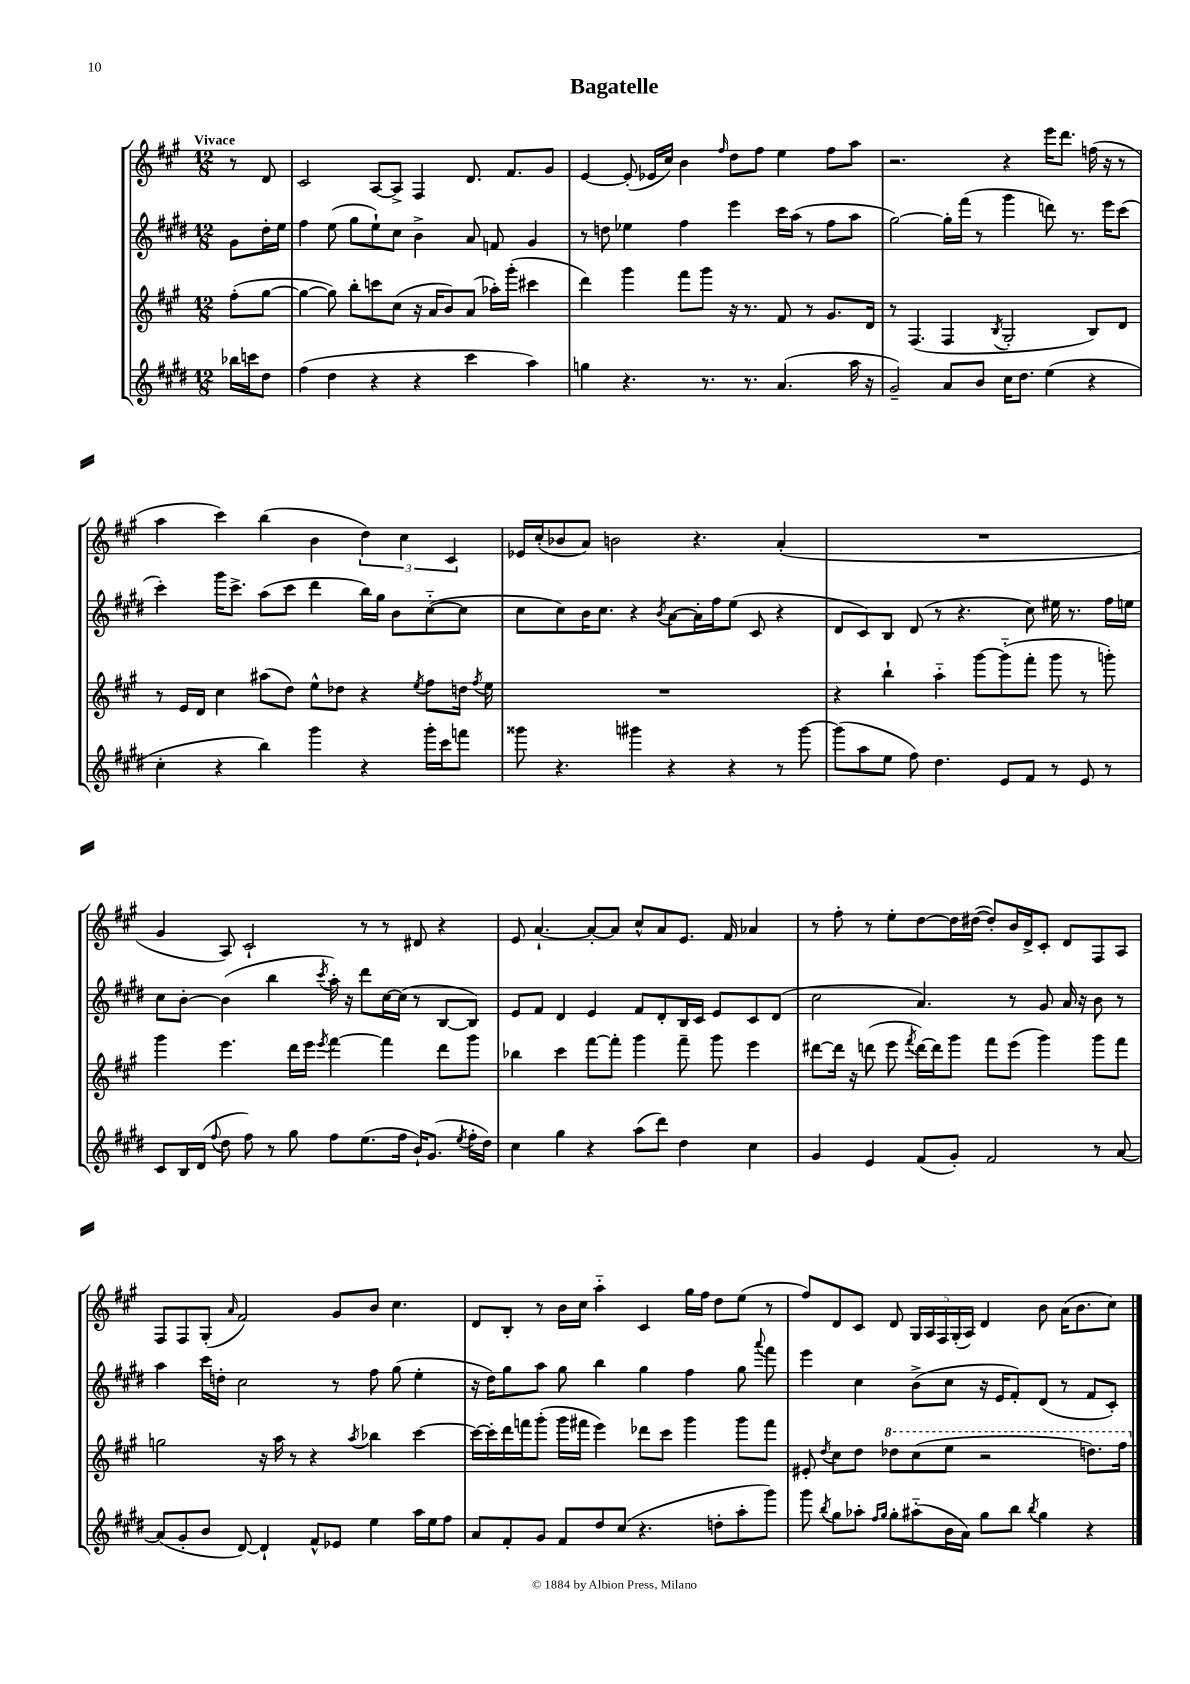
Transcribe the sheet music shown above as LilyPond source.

\header { title = "Bagatelle" }
<<
\new StaffGroup <<
\new Staff = "s0" {
    \clef treble \key a \major \numericTimeSignature \time 12/8 \partial 4 \tempo "Vivace"
    \autoBeamOff r8 d'8 |
    cis'2 a8[~ a8]-> fis4 d'8. fis'8.[ gis'8] |
    e'4~ e'8-.( ees'16[ cis''16]) b'4 \grace { fis''16 } d''8[ fis''8] e''4 fis''8[ a''8] |
    r2. r4 e'''16[ d'''8.] f''16( r16 r8 |
    a''4 cis'''4) b''4( b'4 \tuplet 3/2 { d''4) cis''4 cis'4 } |
    ees'16[ cis''16-.( bes'8 a'8]) b'2 r4. a'4-.( |
    R1. |
    gis'4 a8) cis'2-! r8 r8 dis'8 r4 |
    e'8 a'4.~-! a'8[~-. a'8] cis''8[-^ a'8 e'8.] fis'16 aes'4 |
    r8 fis''8-. r8 e''8[-. d''8~ d''16 dis''16]~( dis''8[-.) b'16 d'16-> cis'8]-. d'8[ fis8 a8] |
    fis8[ fis8 gis8]-.( \grace { a'16 } fis'2) gis'8[ b'8] cis''4. |
    d'8[ b8]-. r8 b'16[ cis''16] a''4-_ cis'4 gis''16[ fis''16] d''8[ e''8]( r8 |
    fis''8[) d'8 cis'8] d'8 \tuplet 5/4 { gis16[ a16 fis16 gis16-.( a16]) } d'4 b'8 a'16[( b'8. cis''8]) \bar "|." |
}
\new Staff = "s1" {
    \clef treble \key e \major \numericTimeSignature \time 12/8 \partial 4
    \autoBeamOff gis'8[ dis''16-. e''16] |
    fis''4 e''8( gis''8[ e''8-!) cis''8] b'4-> a'8 f'8 gis'4 |
    r8 d''8 ees''4 fis''4 e'''4 cis'''16[ a''16]( r8 fis''8[ a''8] |
    gis''2~) gis''16[-. fis'''16]( r8 gis'''4 d'''8) r8. e'''16[ cis'''8]( |
    cis'''4-.) gis'''16[ cis'''8.]-> a''8[( cis'''8] dis'''4 b''16[) gis''16] b'8[ cis''8~-_( cis''8] |
    cis''8[ cis''8) b'16 cis''8.] r4 \acciaccatura { b'8 } a'8[~ a'16-. fis''16 e''8]( cis'8 r4 |
    dis'8[ cis'8) b8] dis'8( r8 r4. cis''8) eis''16 r8. fis''16[ e''16] |
    cis''8[ b'8]~-. b'4( b''4 \acciaccatura { cis'''8 } a''16-.) r16 dis'''8[ cis''16~ cis''16]( r8 b8[~ b8]) |
    e'8[ fis'8] dis'4 e'4 fis'8[ dis'8-. b16 cis'16] e'8[ cis'8 dis'8]( |
    cis''2 a'4.) r8 gis'8 a'16 r16 b'8 r8 |
    a''4 cis'''16[ d''16]-. cis''2 r8 fis''8 gis''8( e''4-. |
    r16 dis''16[) gis''8 a''8] gis''8 b''4 gis''4 fis''4 gis''8 \appoggiatura { a'''8 } fis'''8 |
    e'''4 cis''4 b'8[->( cis''8] r16 e'16[ fis'8-.) dis'8]( r8 fis'8[ cis'8]-.) \bar "|." |
}
\new Staff = "s2" {
    \clef treble \key a \major \numericTimeSignature \time 12/8 \partial 4
    \autoBeamOff fis''8[-.( gis''8]~ |
    gis''4~ gis''8) b''8[-. c'''8 cis''8]( r16 a'16[ b'8) a'8]( aes''16[-.) gis'''16]-.( cis'''4 |
    d'''4) gis'''4 fis'''8[ gis'''8] r16 r8. fis'8 r8 gis'8.[ d'16] |
    r8 fis4.( fis4 \acciaccatura { b8 } gis2-. b8[) d'8] |
    r8 e'16[ d'16] cis''4 ais''8[( d''8]) e''8[-^ des''8] r4 \acciaccatura { e''8 } fis''8[ d''16] \acciaccatura { fis''8 } e''16 |
    R1. |
    r4 b''4-! a''4-_ gis'''8[~ gis'''8-_( fis'''8]-. gis'''8 r8 g'''8-.) |
    gis'''4 e'''4. d'''16[ e'''16] \acciaccatura { e'''8 } fis'''4~ fis'''4 d'''8[ gis'''8] |
    bes''4 cis'''4 fis'''8[~ fis'''8]-. gis'''4 fis'''8-- gis'''8 e'''4 |
    dis'''8[~ dis'''16] r16 d'''8( e'''8 \acciaccatura { fis'''8 } d'''16[~) d'''16 gis'''8] fis'''8[ e'''8]( gis'''4) gis'''8[ fis'''8] |
    g''2 r16 a''16 r8 r4 \acciaccatura { a''8 } bes''4 cis'''4~ |
    cis'''16[~ cis'''16-. d'''16 f'''16 gis'''8]-.( gis'''16[ fis'''16] e'''4) des'''8[ cis'''8] gis'''4 gis'''8[ fis'''8] |
    eis'8-. \acciaccatura { d''8 } cis''8[ d''8] \ottava #1 des'''8[ cis'''8( e'''8] r2 d'''8.[) fis'''16] \ottava #0 \bar "|." |
}
\new Staff = "s3" {
    \clef treble \key e \major \numericTimeSignature \time 12/8 \partial 4
    \autoBeamOff bes''16[ c'''16 dis''8] |
    fis''4( dis''4 r4 r4 cis'''4 a''4) |
    g''4 r4. r8. r8. a'4.( a''16 r16 |
    gis'2--) a'8[ b'8] cis''16[ dis''8.] e''4( r4 |
    cis''4-. r4 b''4) gis'''4 r4 gis'''16[-. cis'''16 f'''8] |
    gisis'''8 r4. gis'''4 r4 r4 r8 gis'''8~ |
    gis'''8[( a''8 e''8] fis''8) dis''4. e'8[ fis'8] r8 e'8 r8 |
    cis'8[ b16 dis'16]( \appoggiatura { fis''8 } dis''8 fis''8) r8 gis''8 fis''8[ e''8.( fis''16] b'16[-!) gis'8.]( \acciaccatura { e''8 } fis''16[-. dis''16]) |
    cis''4 gis''4 r4 a''8[( dis'''8]) dis''4 cis''4 |
    gis'4 e'4 fis'8[( gis'8]-.) fis'2 r8 a'8~ |
    a'8[( gis'8-. b'8] dis'8~) dis'4-! fis'8[-^ ees'8] e''4 a''16[ e''16 fis''8] |
    a'8[ fis'8-. gis'8] fis'8[ dis''8 cis''8]( r4. d''8[-. a''8-. gis'''8]) |
    gis'''8 \acciaccatura { b''8 } gis''8[ aes''8]-. \grace { fis''16[ gis''16] } gis''8[-. ais''8-_( b'16 a'16]) gis''8[ b''8] \acciaccatura { b''8 } gis''4 r4 \bar "|." |
}
>>
>>
\layout { \context { \Score \remove "Bar_number_engraver" } }
